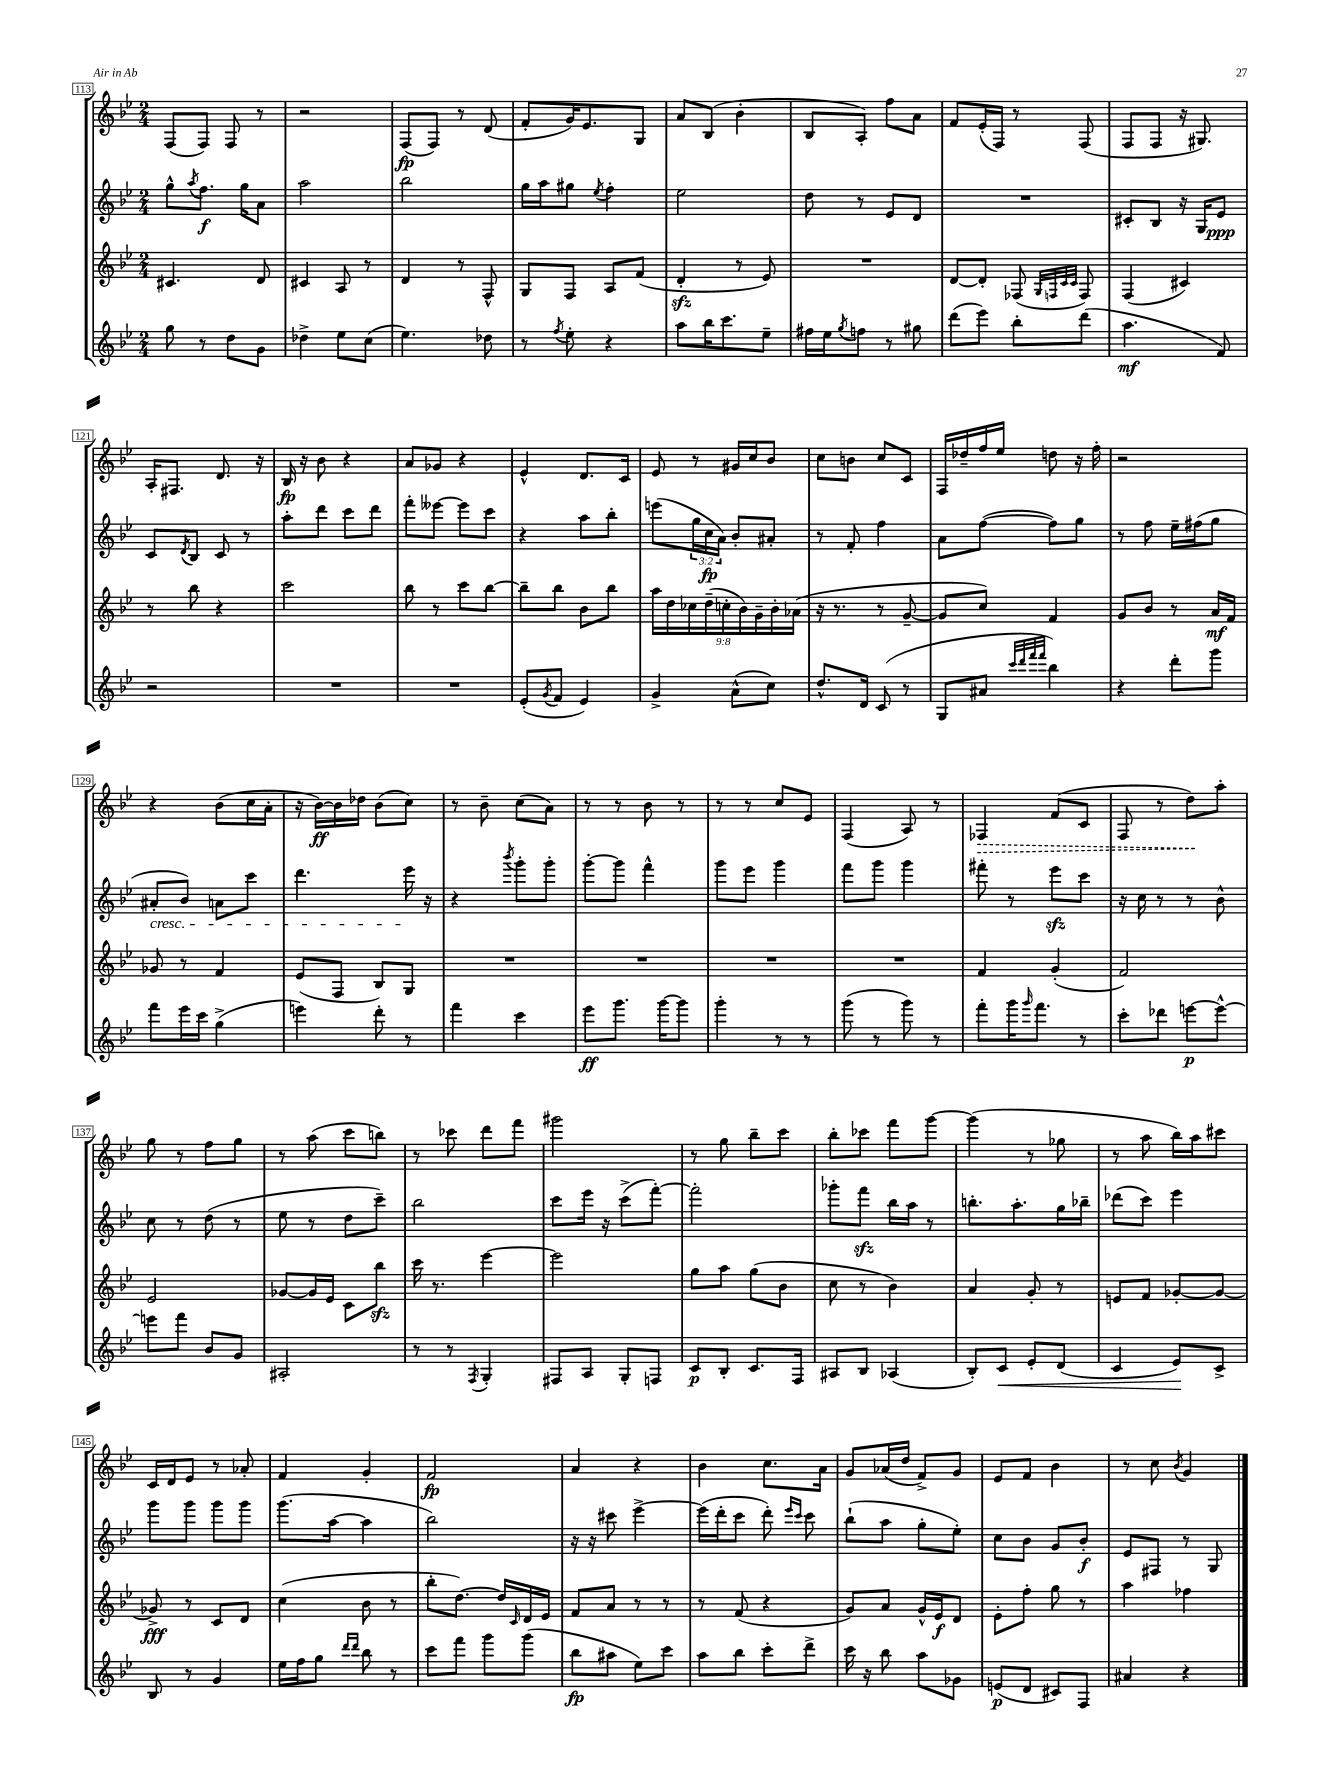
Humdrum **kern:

**kern	**kern	**kern	**kern
*staff4	*staff3	*staff2	*staff1
*clefG2	*clefG2	*clefG2	*clefG2
*k[b-e-]	*k[b-e-]	*k[b-e-]	*k[b-e-]
*M2/4	*M2/4	*M2/4	*M2/4
8gg	4.c#	8gg^^	(8F
.	.	8qaa	.
8r	.	8.ff	8F)
8dd	.	.	8F
.	.	16gg	.
8g	8d	8a	8r
=	=	=	=
4dd-^	4c#	2aa	2r
8ee-	8A	.	.
(8cc	8r	.	.
=	=	=	=
4.ee-)	4d	2bb-	(8F
.	.	.	8F)
.	8r	.	8r
8dd-	8F^^	.	(8d
=	=	=	=
8r	8G	16gg	8f'
.	.	16aa	.
8qff	.	.	.
8ee-'	8F	8gg#	16g)
.	.	.	8.e-
.	.	8qee-	.
4r	8A	4ff'	.
.	(8f	.	8G
=	=	=	=
8aa	4d'	2ee-	8a
16bb-	.	.	(8B-
8.ccc	.	.	.
.	8r	.	4b-'
8ee-~	8e-)	.	.
=	=	=	=
16ff#	2r	8dd	8B-
16ee-	.	.	.
8qgg	.	.	.
8ff	.	8r	8A')
8r	.	8e-	8ff
8gg#	.	8d	8a
=	=	=	=
(8ddd	[8d	2r	8f
8eee-)	8d']	.	(16e-'
.	.	.	16F)
8bb-'	(8F-	.	8r
.	32qqG	.	.
.	32qqF	.	.
.	32qqc	.	.
.	32qqc	.	.
(8ddd	8F)	.	(8F
=	=	=	=
4.aa	(4F	8c#'	8F
.	.	8B-	8F
.	4c#)	16r	16r
.	.	16G	8.G#)
8f)	.	8e-	.
=	=	=	=
2r	8r	8c	16A'
.	.	.	8.F#
.	.	8qd	.
.	8bb-	8B-	.
.	4r	8c	8.d
.	.	8r	.
.	.	.	16r
=	=	=	=
2r	2ccc	8aa'	16B-
.	.	.	16r
.	.	8ddd	8b-
.	.	8ccc	4r
.	.	8ddd	.
=	=	=	=
2r	8bb-	8fff'	8a
.	8r	[8eee--	8g-
.	8ccc	8eee--]	4r
.	[8bb-	8ccc	.
=	=	=	=
(8e-'	8bb-~]	4r	4e-^^
8qg	.	.	.
8f	8bb-	.	.
4e-)	8b-	8aa	8.d
.	8bb-	8bb-'	.
.	.	.	16c
=	=	=	=
4g^	18aa	(8eee	8e-
.	18dd	.	.
.	18cc-	.	.
.	.	24gg	8r
.	(18dd~	24cc	.
.	.	24a)	.
.	18cc'	.	.
(8a^^	.	8b-'	16g#
.	18b-)	.	.
.	.	.	16cc
.	18g~	.	.
8cc)	.	8a#'	8b-
.	18b-'	.	.
.	(18a-	.	.
=	=	=	=
8.dd^^	16r	8r	8cc
.	8.r	.	.
.	.	8f'	8b
16d	.	.	.
(8c	8r	4ff	8cc
8r	[8g~	.	8c
=	=	=	=
8G	8g]	8a	16F
.	.	.	16dd-~
8a#	8cc)	([8ff	16ff
.	.	.	16ee-
32qqccc	.	.	.
32qqddd	.	.	.
32qqfff	.	.	.
32qqfff	.	.	.
4bb-)	4f	8ff])	8dd
.	.	8gg	16r
.	.	.	16ff'
=	=	=	=
4r	8g	8r	2r
.	8b-	8ff	.
8ddd'	8r	16ee-~	.
.	.	(16ff#	.
8ggg	16a	8gg	.
.	16f	.	.
=	=	=	=
8fff	8g-	8a#'	4r
16eee-	8r	8b-)	.
16ccc	.	.	.
(4gg^	4f	8a	(8b-
.	.	8ccc	16cc
.	.	.	16a'
=	=	=	=
4eee)	(8e-	4.ddd	16r
.	.	.	[16b-)
.	8F	.	16b-]
.	.	.	16dd-
8ddd'	8B-)	.	(8b-
8r	8G	16eee-	8cc)
.	.	16r	.
=	=	=	=
4fff	2r	4r	8r
.	.	.	8b-~
.	.	8qbbb-	.
4ccc	.	8ggg'	(8cc
.	.	8ggg'	8a)
=	=	=	=
8eee-	2r	[8ggg'	8r
8.ggg	.	8ggg]	8r
.	.	4fff^^	8b-
[16ggg	.	.	.
8ggg]	.	.	8r
=	=	=	=
4ggg'	2r	8ggg	8r
.	.	8eee-	8r
8r	.	4ggg	8cc
8r	.	.	8e-
=	=	=	=
(8ggg	2r	8fff	(4F
8r	.	8ggg	.
8ggg)	.	4ggg	8A)
8r	.	.	8r
=	=	=	=
8fff'	4f	8fff#'	4F-
16ggg	.	8r	.
16qqggg	.	.	.
8.fff	.	.	.
.	(4g'	8eee-	(8f
8r	.	8ccc	8c
=	=	=	=
8ccc'	2f)	16r	8F
.	.	16cc	.
8ddd-	.	8r	8r
[8eee	.	8r	8dd)
8eee^^_	.	8b-^^	8aa'
=	=	=	=
8eee]	2e-	8cc	8gg
8fff	.	8r	8r
8b-	.	(8dd	8ff
8g	.	8r	8gg
=	=	=	=
2A#'	[8g-	8ee-	8r
.	16g-]	8r	(8aa
.	16e-	.	.
.	8c	8dd	8ccc
.	8bb-	8ccc~)	8bb)
=	=	=	=
8r	16ccc	2bb-	8r
.	8.r	.	.
8r	.	.	8ccc-
8qF	.	.	.
4G'	[4eee-	.	8ddd
.	.	.	8fff
=	=	=	=
8F#	2eee-]	8ccc	2ggg#
8A	.	16eee-	.
.	.	16r	.
8G'	.	(8ccc^	.
8F	.	[8fff')	.
=	=	=	=
8c	8gg	2fff']	8r
8B-'	8aa	.	8gg
8.c	(8gg	.	8bb-~
.	8b-	.	8ccc
16F	.	.	.
=	=	=	=
8A#	8cc	8ggg-'	8bb-'
8B-	8r	8fff	8ccc-
(4A-	4b-)	16bb-	8fff
.	.	16aa	.
.	.	8r	[8ggg
=	=	=	=
8B-')	4a	8.bb'	(4ggg]
8c	.	.	.
.	.	8.aa'	.
8e-'	8g'	.	8r
(8d	8r	16gg	8gg-
.	.	16bb-~	.
=	=	=	=
4c	8e	(8ddd-	8r
.	8f	8ccc)	8aa
8e-)	[8g-'	4eee-	16bb-)
.	.	.	16aa
8c^	8g-_	.	8ccc#
=	=	=	=
8B-	8g-^]	8ggg	16c
.	.	.	16d
8r	8r	8ggg	8e-
4g	8c	8ggg	8r
.	8d	8ggg	8a-'
=	=	=	=
16ee-	(4cc	(8.ggg	4f
16ff	.	.	.
8gg	.	.	.
.	.	[16aa	.
16qqddd	.	.	.
16qqddd	.	.	.
8bb-	8b-	4aa]	4g'
8r	8r	.	.
=	=	=	=
8ccc	8bb-'	2bb-)	2f
8fff	[8.dd)	.	.
8ggg	.	.	.
.	16dd]	.	.
.	16qqc	.	.
(8ggg	16d	.	.
.	16e-	.	.
=	=	=	=
8bb-	8f	16r	4a
.	.	16r	.
8aa#	8a	8ccc#	.
8ee-)	8r	[4eee-^	4r
8ccc	8r	.	.
=	=	=	=
8aa	8r	(16eee-]	4b-
.	.	16ddd'	.
8bb-	(8f	8ccc	.
8ccc'	4r	8ddd')	8.cc
.	.	16qqeee-	.
.	.	16qqccc	.
8ddd^	.	8ccc	.
.	.	.	16a
=	=	=	=
16ccc	8g)	(8bb-`	8g
16r	.	.	.
8bb-	8a	8aa	(16a-
.	.	.	16dd
8aa	16g^^	8gg'	8f^)
.	16e-	.	.
8g-	8d	8ee-')	8g
=	=	=	=
(8e	8e-'	8cc	8e-
8d	8ff'	8b-	8f
8c#)	8gg	8g	4b-
8F	8r	8b-'	.
=	=	=	=
4a#	4aa	8e-	8r
.	.	8F#	8cc
.	.	.	8qb-
4r	4ff-	8r	4g
.	.	8G	.
==	==	==	==
*-	*-	*-	*-
